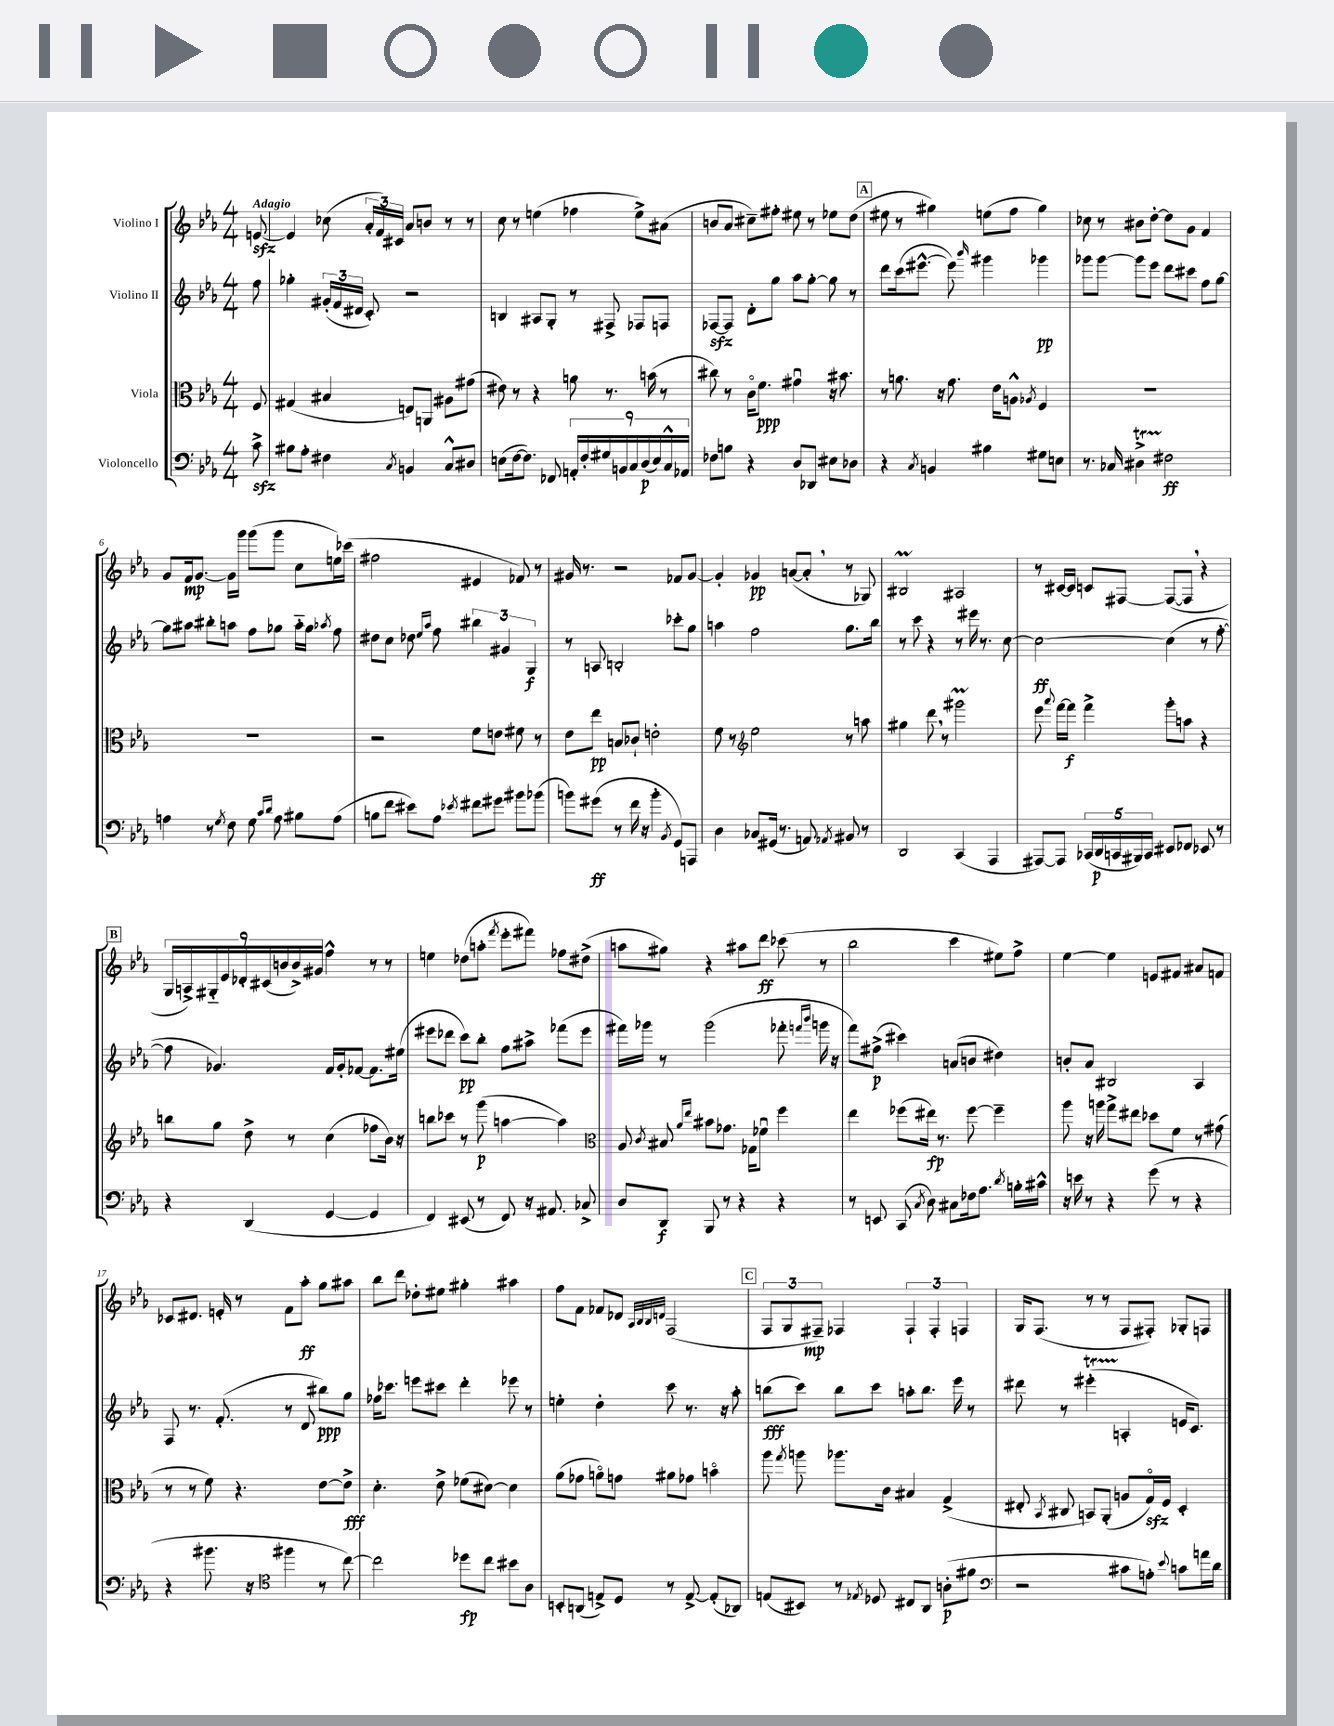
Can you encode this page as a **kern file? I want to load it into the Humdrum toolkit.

**kern	**kern	**kern	**kern
*staff4	*staff3	*staff2	*staff1
*clefF4	*clefC3	*clefG2	*clefG2
*k[b-e-a-]	*k[b-e-a-]	*k[b-e-a-]	*k[b-e-a-]
*M4/4	*M4/4	*M4/4	*M4/4
8c^	8F	8ff	[8e
=	=	=	=
8B#	(4G#	4gg-'	4e]
8A-'	.	.	.
4F#	4B#	(24g#'	(8cc-
.	.	24f	.
.	.	24d#	.
.	.	8c')	24a-'
.	.	.	24f)
.	.	.	24c#
8qC	.	.	.
4BB	8E)	2r	8a-
.	8AA	.	8b
8C^^	8A#	.	8r
8D#	(8g#	.	8r
=	=	=	=
(8E	8e#)	4B	8cc
[16F	8r	.	8r
8.F])	.	.	.
.	4r	8A#	(4ee
8FF-	.	8G'	.
18AA'	8a	8r	4ff-
18F'	.	.	.
18G#	.	.	.
.	8.r	8F#^	.
18BB	.	.	.
18C	.	.	.
.	.	8F-	8ee^)
(18D	.	.	.
.	(16b	.	.
18E)	.	.	.
.	8r	8F	(8a#
18C^^	.	.	.
18AA-	.	.	.
=	=	=	=
8F-	8cc#)	[8F-	8b
8B	8r	8F-]	8a-
4r	16co	8d'	8cc#~)
.	8.f	.	.
.	.	8gg	8ff#'
8D	4g#u	8aa-	8ee#
8DD-	.	[8gg'	8r
8E#	16r	8gg]	8ee-
.	8.b#	.	.
8D-	.	8r	(8dd
=	=	=	=
4r	8r	8ddd	8ee#
.	8.a	(16ccc	8r
.	.	[8.eee#^^	.
8qC	.	.	.
4BB	.	.	4gg#)
.	16r	.	.
.	8.g	8eee#])	.
.	.	16qqbbb-	.
4B#	.	4ggg#	(8ee
.	16e-	.	.
.	8A^^	.	8ff
.	8qA-	.	.
8G#	4F	4ggg-	4gg#)
8E	.	.	.
=	=	=	=
8.r	1r	8ggg-	8cc-
.	.	[8ggg-	8r
16C-	.	.	.
4D#^	.	8ggg-]	8b#
.	.	8eee-	[8dd'
2F#	.	8ddd	8dd]
.	.	8ccc#	8g
.	.	8ff	4f
.	.	[8gg	.
=	=	=	=
4A	1r	8gg]	8g
.	.	8aa#	16f
.	.	.	[8.g
8r	.	8bb#'	.
8qG	.	.	.
8F	.	8aa	16g]
.	.	.	16ggg
8G	.	8ff	(8ggg
16qqc	.	.	.
16qqd	.	.	.
8A	.	8gg-	8ggg
8B#	.	16aa'~	8cc
.	.	16gg-	.
.	.	8qaa-	.
(8A	.	8ff	16ee)
.	.	.	(16ccc-
=	=	=	=
8B	2r	8dd#	2ff#
8f	.	8cc	.
8e#)	.	8dd-	.
.	.	16qqee-	.
.	.	16qqaa-	.
8A-	.	8ff	.
8qe-	.	.	.
8f#	8f	6bb#	4e#
8g#	8e	.	.
.	.	6g#	.
8b#	8f#	.	8f-)
.	.	6G	.
(8b-	8r	.	8r
=	=	=	=
8b)	8e-	8r	16g#
.	.	.	8.r
(8g#	8ee-	8A	.
8r	8B	2B'	2r
16f	8c-`	.	.
16r	.	.	.
4b'	2e'	.	.
8qBB-	.	.	.
8GG)	.	8ccc-'	8f-
8AAA	.	8gg	[8g#
=	=	=	=
4D	8f	4aa	4g#']
.	8r	.	.
*	*clefG2	*	*
8C-	2ee-	2ff	4g-
(16GG#	.	.	.
8.r	.	.	.
.	.	.	([8a
8AA)	.	.	8a']
8qAA-	.	.	.
8BB#	8r	8.gg	8r
8r	8aa	.	8G-)
.	.	16bb-	.
=	=	=	=
2DD	4gg#	8r	2B#
.	.	8ccc	.
.	8ddd	4r	.
.	8r	.	.
(4CC	2ggg#	8r	2A#
.	.	16eee#	.
.	.	8.r	.
4AAA-	.	.	.
.	.	[8cc	.
=	=	=	=
[8AAA#)	8eee-	2cc_	8r
.	8qqaaa-	.	.
8AAA#]	[16fff	.	[16c#
.	16fff]	.	16c#]
(20CC-	4fff^	.	8c
20DD	.	.	.
20CC	.	.	.
.	.	.	[8F#
20BBB#)	.	.	.
20CC	.	.	.
8EE#	8ggg'	(4cc]	(8F#_
8FF-	8aa	.	8F#]
8EE-	4r	8r	4r
8r	.	[8ff'	.
=	=	=	=
4r	8bb	8ff]	18G
.	.	.	18A^)
.	.	.	18G#'~
.	8gg	4.g-)	.
.	.	.	18e-
.	.	.	18d-'
(4DD	8dd^	.	.
.	.	.	(18c#
.	.	.	18b
.	8r	.	.
.	.	.	18b^)
.	.	.	18g#
[4GG	(4cc	16f	4ff^^
.	.	16g-'	.
.	.	[8f-	.
4GG]	8ff-	8.f-]	8r
.	16b-)	.	8r
.	16r	(16ee#	.
=	=	=	=
4FF)	8bb	8eee#	4ee
.	8ccc-	8ddd-	.
(8EE#	8r	8ccc)	(8dd-
8r	(8ggg	8bb-'	8aa'
.	.	.	8qfff
8FF)	[4aa	8ff	8eee-'
16r	.	8aa#^	8fff#)
8.AA#	.	.	.
.	4aa])	(8fff-	8ff-
8C-^	.	8eee#	(8dd#^
=	=	=	=
*	*clefC3	*	*
8D	8A-	16fff#)	8aa
.	.	16ggg-	.
.	8qc	.	.
8DD	8B#	8r	8gg#)
.	16qqa-	.	.
.	16qqee-	.	.
8BBB-	8b#	(2ggg-	4r
8r	8.g-	.	.
4r	.	.	8aa#
.	16G-	.	.
.	8f-u	.	8ddd
4r	4ff	8fff-'	(8ccc-
.	.	16qqfff	.
.	.	16qqbbb-	.
.	.	16ggg	8r
.	.	16r	.
=	=	=	=
8r	4ee-	8fff)	2bb-
8EE	.	(8ff#^	.
(8CC	(8ff-	4ccc#)	.
8qC	.	.	.
8D)	16ee#)	.	.
.	8.r	.	.
8C#	.	(8a	4ccc
16F-	[8ff-	8b	.
8.A-	.	.	.
.	4ff-~]	4dd#)	8ee#)
8qd	.	.	.
16B'	.	.	8ff^
16c#^^	.	.	.
=	=	=	=
16r	8aa-	8b'	[4ee-
16e	.	.	.
8r	16r	8a-	.
.	16aa	.	.
4r	8gg^	2B#	4ee-]
.	8ee#	.	.
(8g	8dd-	.	8e
8r	8f	.	8f#
4r	8r	4A-	8a#
.	(8g#	.	8f
=	=	=	=
4r	8r	8F	8c-
.	8r	8.r	8.d#
8.b#	8f)	.	.
.	.	(8.f'	16e'
.	4.r	.	8r
16r	.	.	.
*clefC4	*	*	*
4ff#	.	8r	8f
.	.	8d	8aa-'
8r	[8e-	8bb#)	8gg
[8cc)	8e-^]	8gg	8aa#
=	=	=	=
2cc]	4.d'	16ff-	8bb-
.	.	8.ccc-	.
.	.	.	8ddd
.	.	8eee	8dd-'
.	8e-^	8ccc#	8ee#
8dd-	(8f-	4ddd'	4gg#'
8cc	[8d#)	.	.
8b#	4d#]	8eee-	4aa#
8A-	.	8r	.
=	=	=	=
8BB'	(8a-	4ee'	8ff
(8AA	8g-	.	8f
8E^)	8ao)	4dd'	8f-
8D	8g	.	8d-
.	.	.	32qqA-
.	.	.	32qqB-
.	.	.	32qqB-
.	.	.	32qqd
8r	8a#	8ccc	(2F
[8E^	8g-	8.r	.
(8E']	4bo	.	.
.	.	16r	.
8AA-)	.	8aa-'	.
=	=	=	=
(8E	8aa-	(8bb	12F
.	.	.	12G
.	8qgg	.	.
8BB#)	8aa	8ccc)	.
.	.	.	12F#~)
8r	8.aa-	8bb	4F-
8qE-	.	.	.
8D-	.	8ccc	.
.	16c	.	.
8C#	4B#	8aa'	6F-`
8AA-	.	8.bb	.
.	.	.	6F-'
(8A'	(4G^	.	.
.	.	16eee-	.
.	.	.	6F
8f#	.	8r	.
=	=	=	=
*clefF4	*	*	*
2r	8E#'	8ddd#	16G
.	.	.	(8.F
.	8qBB-	.	.
.	8C#	8r	.
.	8BB)	(4eee#'	8r
.	(8AA-'	.	8r
8c#	8A	4A'	8F
8A')	16Go)	.	8F#')
.	16F	.	.
8qqe-	.	.	.
8c	4D'	16e	8G-'
.	.	8.c)	.
16a	.	.	8F
16d	.	.	.
==	==	==	==
*-	*-	*-	*-
